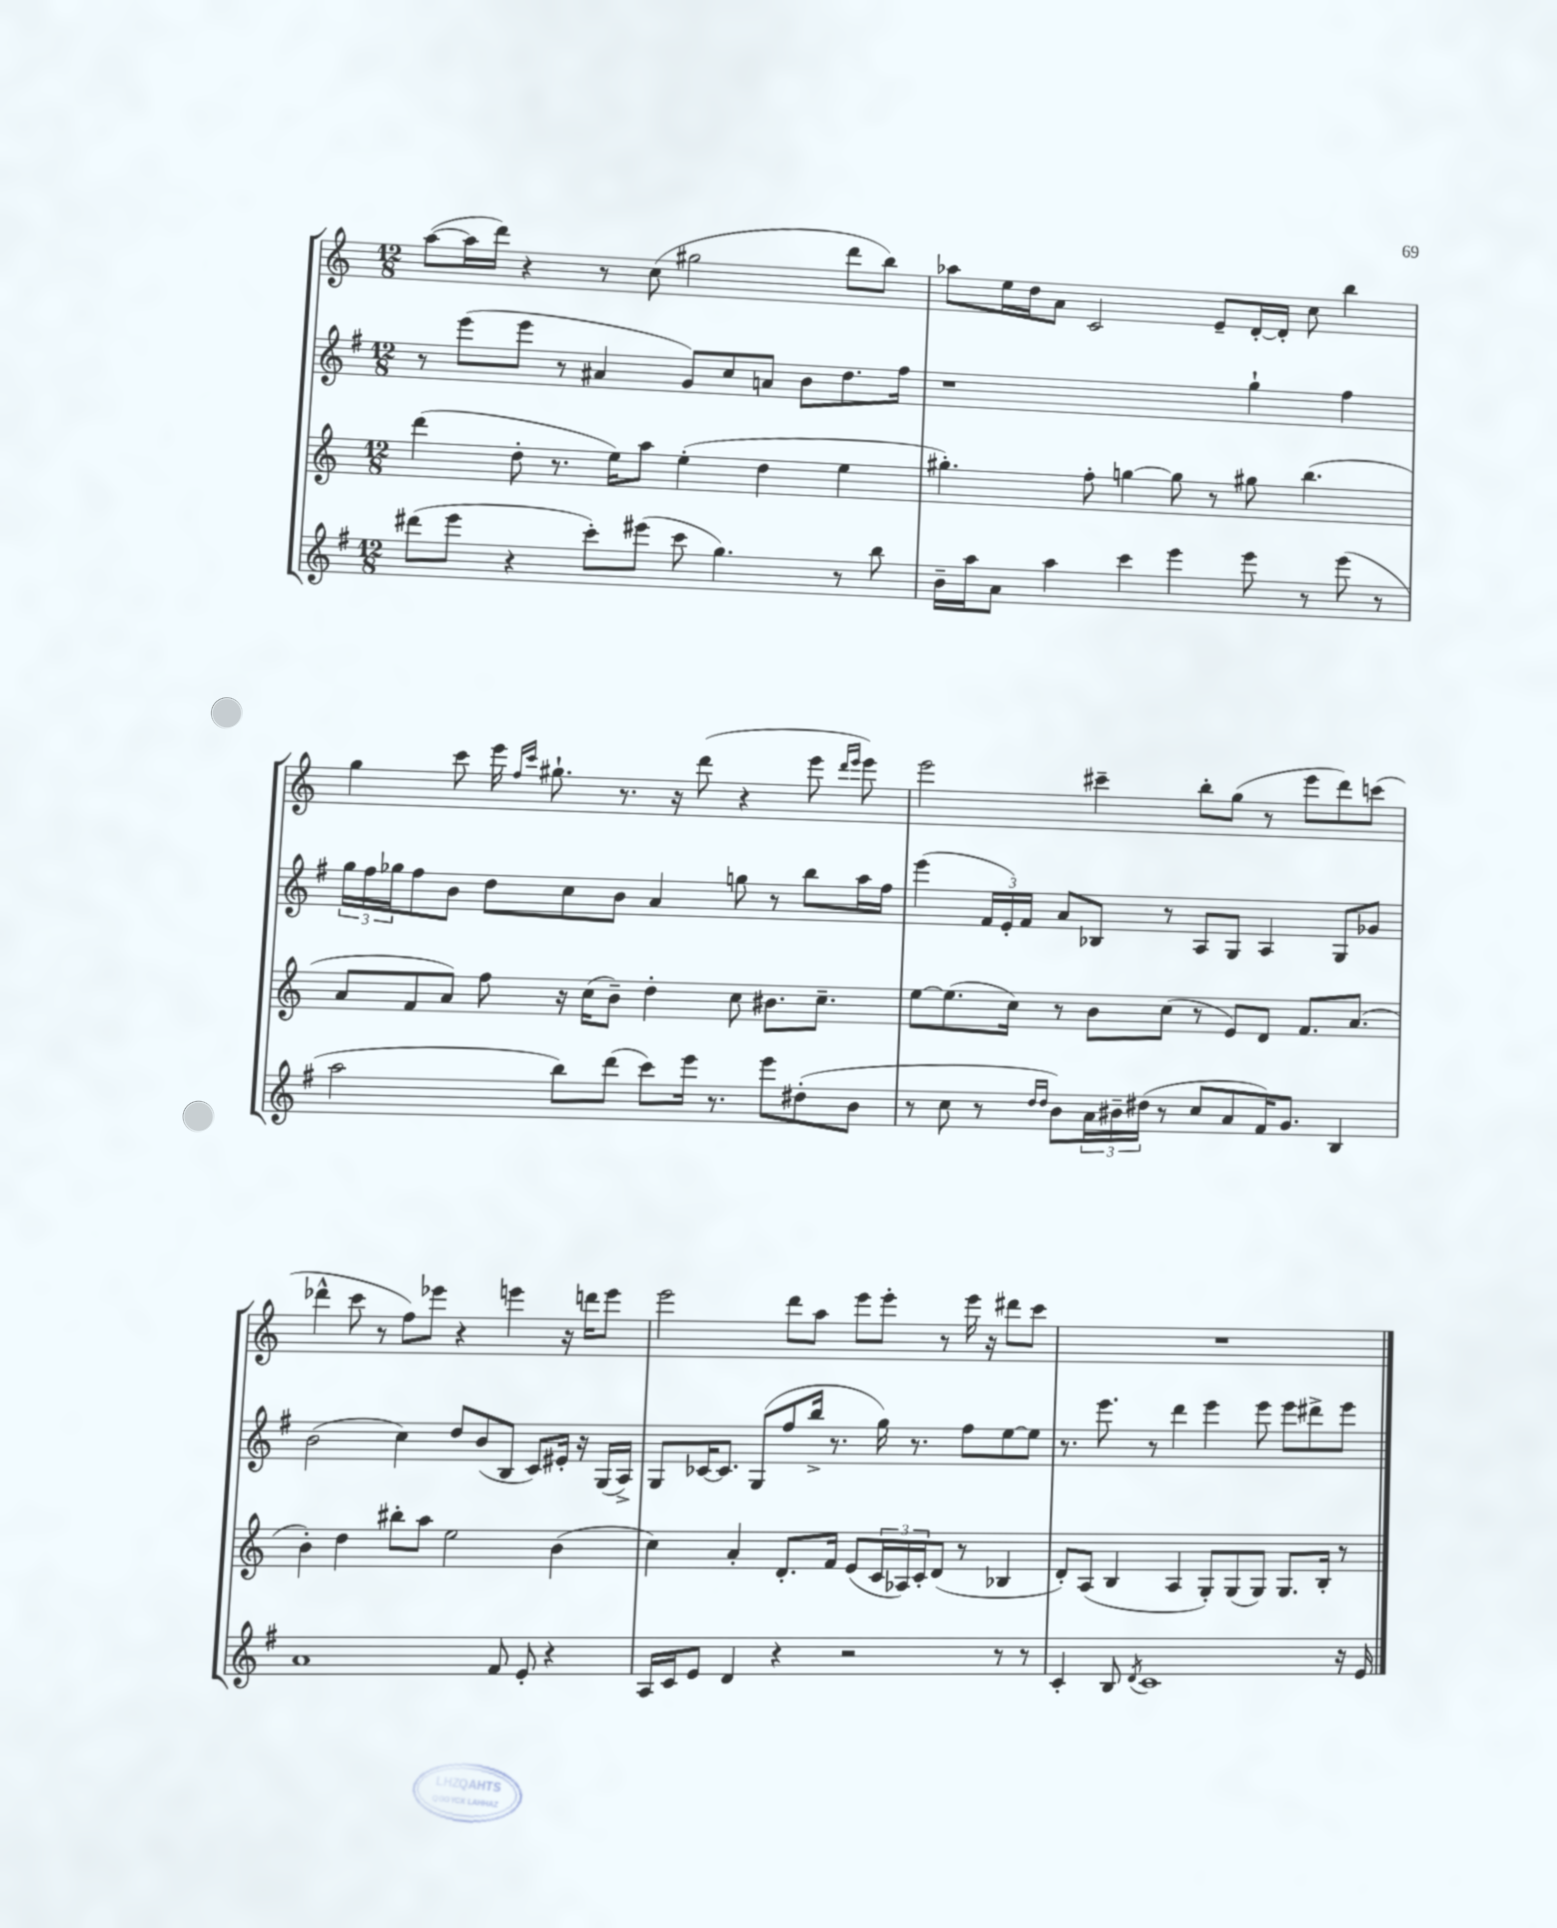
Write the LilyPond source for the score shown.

<<
\new StaffGroup <<
\new Staff = "s0" {
    \clef treble \key c \major \numericTimeSignature \time 12/8
    a''8~( a''16 d'''16) r4 r8 c''8( gis''2 d'''8 b''8) |
    aes''8 e''16 d''16 a'8 c'2 e'8-- d'16~-. d'16-. c''8 b''4 |
    g''4 c'''8 e'''16 \grace { f''16 c'''16 } gis''8.-! r8. r16 d'''8( r4 e'''8 \grace { d'''16 e'''16 } e'''8) |
    e'''2 cis'''4-- b''8-. g''8( r8 e'''8 d'''8) c'''8( |
    des'''4-^ c'''8 r8 f''8) ees'''8 r4 e'''4 r16 d'''16 e'''8 |
    e'''2 d'''8 a''8 e'''8 e'''8-. r8 e'''16 r16 dis'''8 c'''8 |
    R1. \bar "|." |
}
\new Staff = "s1" {
    \clef treble \key g \major \numericTimeSignature \time 12/8
    r8 e'''8( e'''8 r8 ais'4 g'8) c''8 a'8 b'8 d''8. fis''16 |
    r1 g''4-! fis''4 |
    \tuplet 3/2 { g''16 fis''16 ges''16 } fis''8 b'8 d''8 c''8 b'8 a'4 g''8 r8 b''8 a''16 fis''16 |
    e'''4( \tuplet 3/2 { fis'16 e'16-.) fis'16 } a'8 bes8 r8 a8 g8 a4 g8 ges'8 |
    b'2( c''4) d''8 b'8( b8 c'8) eis'16-. r16 g16( a16->) |
    g8 ces'16~ ces'8. g8( fis''8 b''16-> r8. g''16) r8. fis''8 e''8~ e''8 |
    r8. e'''8. r8 d'''4 e'''4 e'''8 e'''8 dis'''8-> e'''8 \bar "|." |
}
\new Staff = "s2" {
    \clef treble \key c \major \numericTimeSignature \time 12/8
    d'''4( d''8-. r8. e''16) a''8 e''4-.( d''4 e''4 |
    gis''4.-.) f''8-. g''4~ g''8 r8 gis''8 b''4.( |
    a'8 f'8 a'8) f''8 r16 c''16( b'8--) d''4-. c''8 bis'8. c''8.-- |
    e''8~ e''8.( c''16) r8 b'8 c''8( r8 e'8) d'8 f'8. a'8.( |
    b'4-.) d''4 bis''8-. a''8 e''2 b'4( |
    c''4) a'4-. d'8.-. f'16 e'8( \tuplet 3/2 { c'16 aes16) c'16-. } d'8( r8 bes4 |
    d'8-.) a8( b4 a4 g8-.) g8( g8) g8. b16-. r8 \bar "|." |
}
\new Staff = "s3" {
    \clef treble \key g \major \numericTimeSignature \time 12/8
    dis'''8( e'''8 r4 c'''8-.) eis'''8( c'''8 g''4.) r8 b''8 |
    b'16-- a''16 a'8 a''4 c'''4 e'''4 e'''8 r8 e'''8( r8 |
    a''2 b''8) d'''8( c'''8) e'''16 r8. e'''8 dis''8-.( b'8 |
    r8 c''8 r8 \grace { d''16 d''16 } b'8) \tuplet 3/2 { a'16 bis'16-- dis''16( } r8 c''8 a'8 fis'16) g'8. b4 |
    a'1 fis'8 e'8-. r4 |
    a16 c'16 e'8 d'4 r4 r2 r8 r8 |
    c'4-. b8 \acciaccatura { d'8 } c'1 r16 e'16 \bar "|." |
}
>>
>>
\layout { \context { \Score \remove "Bar_number_engraver" } }
